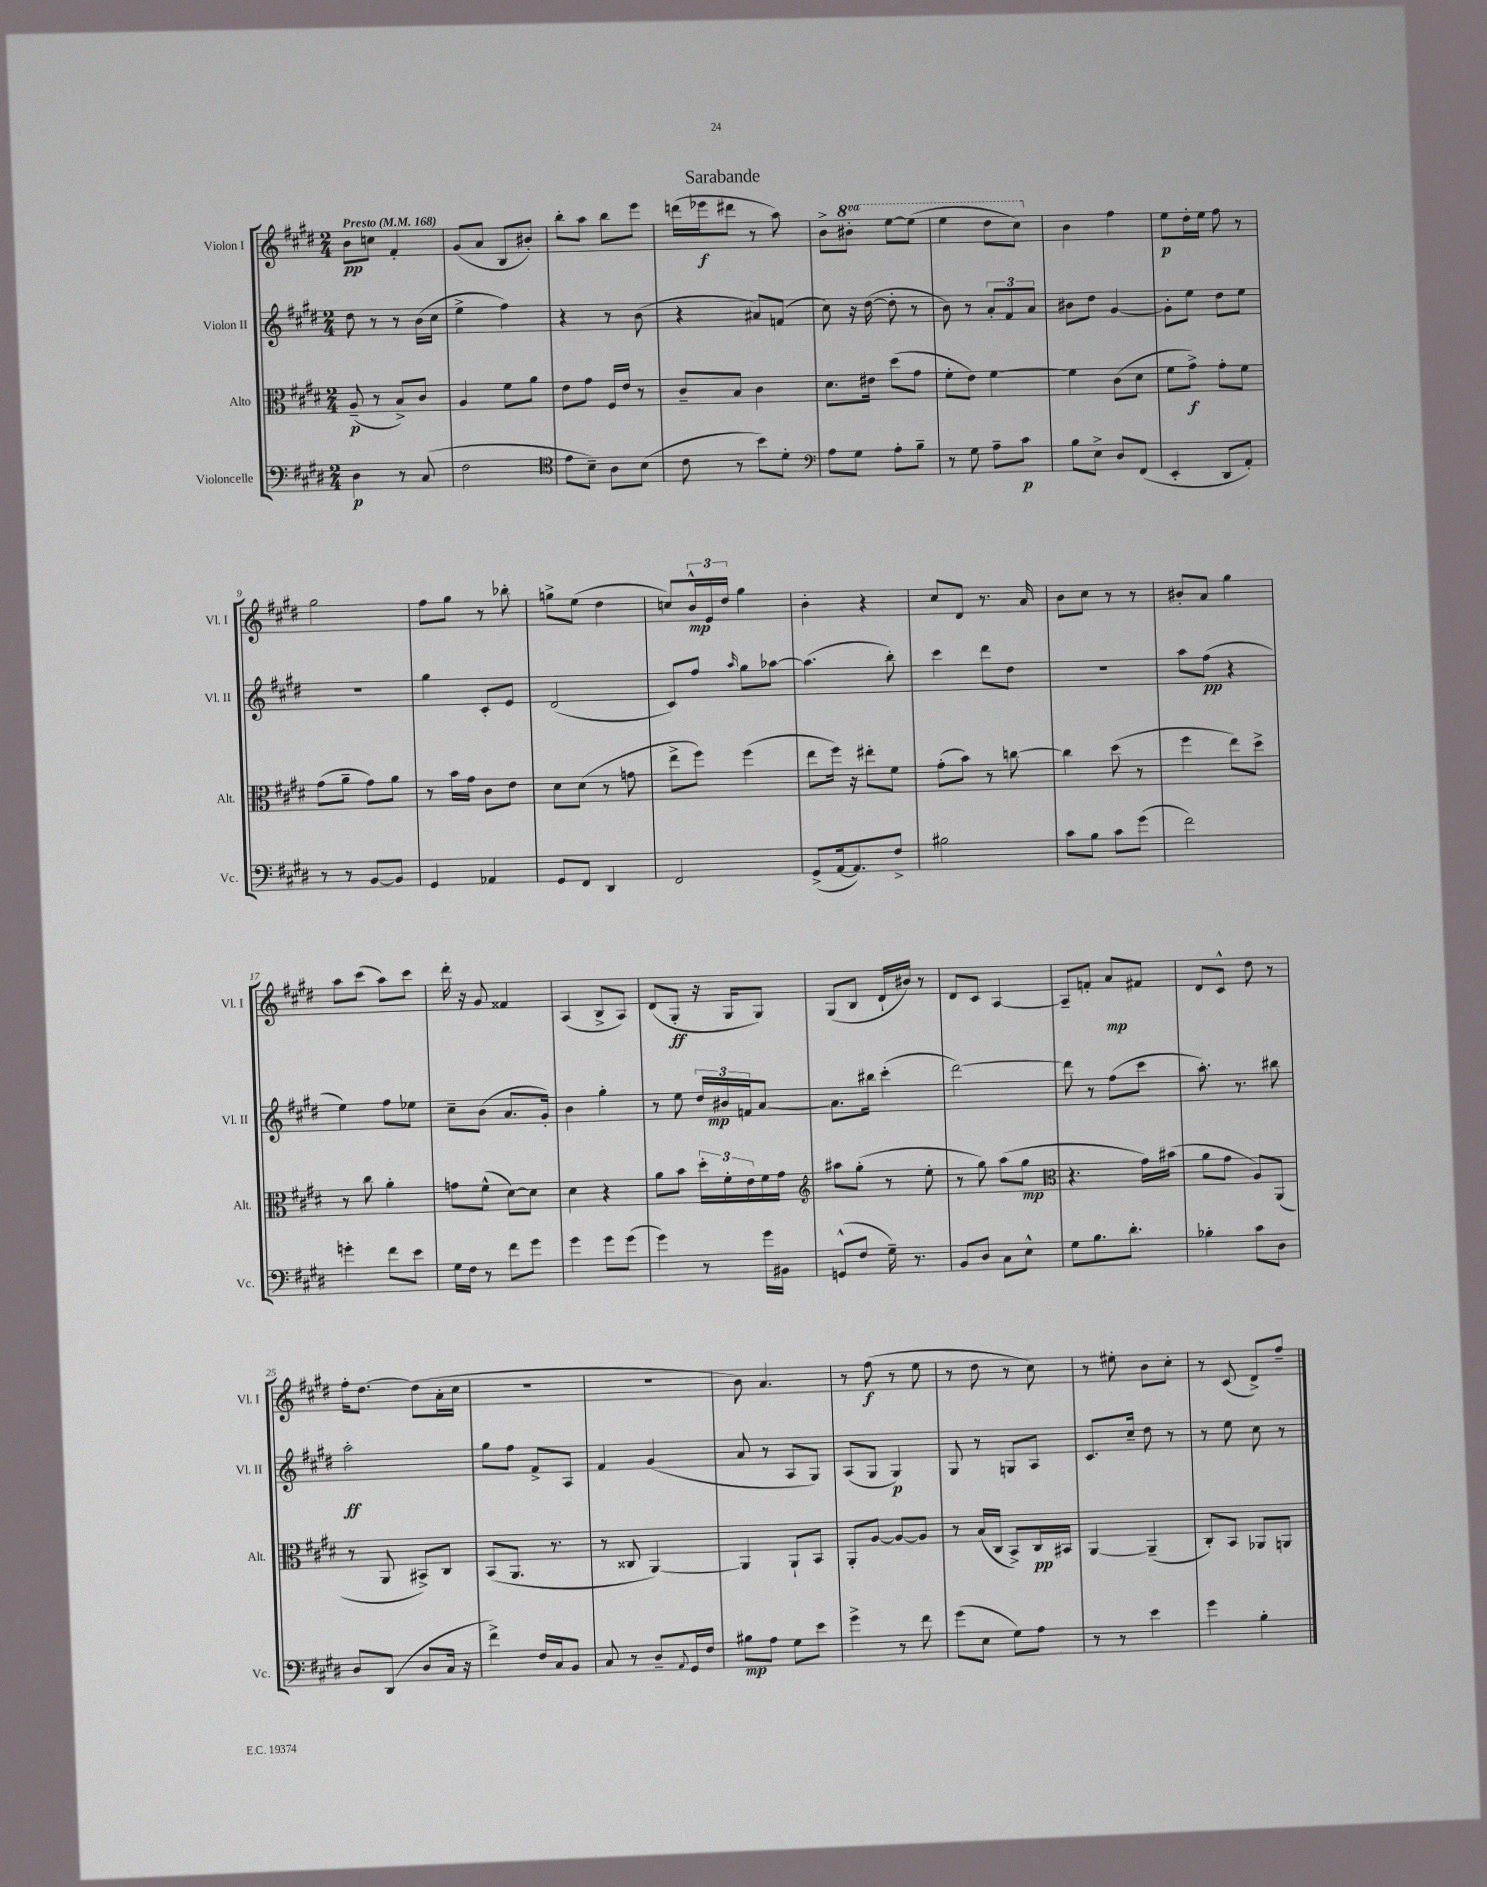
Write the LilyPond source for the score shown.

\header { title = "Sarabande" }
<<
\new StaffGroup <<
\new Staff = "s0" \with { instrumentName = "Violon I" shortInstrumentName = "Vl. I" } {
    \clef treble \key e \major \numericTimeSignature \time 2/4 \set Staff.ottavationMarkups = #ottavation-simple-ordinals \tempo "Presto" 4 = 168
    b'8\pp c''8 fis'4-. |
    gis'8( a'8 b8 bis'8-.) |
    b''8-. a''8 b''8 e'''8 |
    d'''16( ees'''16\f dis'''8 r8 a''8) |
    b'8-> \ottava #1 bis''8-. e'''8~ e'''8( |
    e'''4 dis'''8 cis'''8) \ottava #0 |
    b'4 fis''4 |
    e''8\p dis''16-. e''16 fis''8 r8 |
    gis''2 |
    fis''8 gis''8 r8 bes''8-. |
    g''8-> e''8( dis''4 |
    c''8) \tuplet 3/2 { b'16-^\mp e'16 dis''16 } gis''4 |
    b'4-. r4 |
    cis''8 dis'8 r8. a'16 |
    b'8 cis''8 r8 r8 |
    bis'8-. a'8 gis''4 |
    a''8 cis'''8( a''8) cis'''8 |
    dis'''16-. r16 gis'8 fisis'4 |
    a4( b8-> a8) |
    dis'8( gis8-.\ff r16 gis16 gis8) |
    gis8( b8 dis'16-! bis'16) r8 |
    dis'8 cis'8 a4~ |
    a8-- f'8-. a'8\mp fis'8 |
    dis'8 cis'8-^ dis''8 r8 |
    fis''16-. dis''8.~ dis''8( a'16-. cis''16 |
    R2 |
    R2 |
    b'8) a'4. |
    r8 fis''8\f( r8 e''8 |
    r8 dis''8 r8 cis''8) |
    r8 eis''8-. b'8 cis''8-. |
    r8 cis'8( dis'8->) fis''8-- \bar "|." |
}
\new Staff = "s1" \with { instrumentName = "Violon II" shortInstrumentName = "Vl. II" } {
    \clef treble \key e \major \numericTimeSignature \time 2/4
    dis''8 r8 r8 b'16( cis''16 |
    e''4-> fis''4) |
    r4 r8 b'8( |
    r4 ais'8) f'8( |
    cis''8) r16 dis''16~( dis''8-. r8 |
    b'8) r8 \tuplet 3/2 { a'8-. fis'8 a'8 } |
    bis'8 dis''8 gis'4~ |
    gis'8-. e''8 dis''8 e''8 |
    R2 |
    gis''4 cis'8-. e'8 |
    dis'2( |
    cis'8) fis''8 \grace { a''16 } gis''8 aes''8~ |
    aes''4.( b''8-.) |
    cis'''4 dis'''8 dis''8 |
    R2 |
    a''8 fis''8\pp( r4 |
    e''4) fis''8 ees''8 |
    cis''8-- b'8( a'8. gis'16-.) |
    b'4 gis''4-. |
    r8 e''8 \tuplet 3/2 { dis''16 bis'16\mp f'16 } a'8~ |
    a'8. bis''16 cis'''4-.( |
    dis'''2~) |
    dis'''8 r8 fis''8( cis'''8 |
    a''8.-.) r8. bis''8 |
    a''2-.\ff |
    gis''8 fis''8 fis'8-> a8 |
    fis'4 gis'4( |
    a'8 r8 a8 gis8) |
    a8( gis8 gis4\p) |
    gis8 r8 g8 a8 |
    cis'8. cis''16-- dis''8 r8 |
    r8 e''8 cis''8 r8 \bar "|." |
}
\new Staff = "s2" \with { instrumentName = "Alto" shortInstrumentName = "Alt." } {
    \clef alto \key e \major \numericTimeSignature \time 2/4
    a8--\p( r8 b8->) cis'8 |
    a4 fis'8 a'8 |
    e'8 gis'8 fis16 e'16 r8 |
    cis'8-- b8 cis'4 |
    dis'8. eis'16 dis''8( gis'8 |
    fis'8-. e'8) fis'4~ |
    fis'4 cis'8( dis'8 |
    fis'8 gis'8->\f) gis'8-. fis'8 |
    gis'8( a'8-- gis'8) a'8 |
    r8 b'16 gis'16 cis'8 e'8 |
    dis'8 dis'8( r8 g'8 |
    e''8-> fis''8) fis''4( |
    e''8 fis''16) r16 eis''8-. fis'8 |
    gis'8-.( b'8) r8 c''8~ |
    c''4 dis''8( r8 |
    fis''4 e''8) dis''8-> |
    r8 cis''8 a'4-. |
    g'8 fis'8-^( dis'8~) dis'8 |
    dis'4 r4 |
    a'8 b'8 \tuplet 3/2 { dis''16-. fis'16-. e'16 } fis'16 gis'16 |
    \clef treble ais''8 gis''8-.( r8 e''8-. |
    r8 gis''8) a''8( gis''8\mp |
    \clef alto r4. gis'16) bis'16( |
    a'8 gis'8 a8) a,8( |
    r8 a,8 bis,8->) cis8 |
    b,8( a,8. r8. |
    r8 cisis8 a,4~) |
    a,4 a,8-! b,8 |
    a,8-. a8~ a8~ a8 |
    r8 b16( cis16 b,8->) cis16\pp bis,16 |
    a,4~ a,4--( |
    cis8-.) b,8 aes,8 a,8 \bar "|." |
}
\new Staff = "s3" \with { instrumentName = "Violoncelle" shortInstrumentName = "Vc." } {
    \clef bass \key e \major \numericTimeSignature \time 2/4
    dis4\p r8 cis8( |
    fis2 |
    \clef tenor e'8 b8--) a8 b8( |
    cis'8 r8 b'8) dis'8-. |
    \clef bass a8 gis8 a8-. b8-- |
    r8 gis8 a8-- cis'8\p |
    b8 e8-> dis8 fis,8( |
    e,4-. dis,8 a,8-.) |
    r8 r8 b,8~ b,8 |
    gis,4 aes,4 |
    gis,8 fis,8 dis,4 |
    fis,2 |
    gis,8->( a,16~ a,8.) fis8-> |
    bis2 |
    cis'8 b8 cis'8 gis'8( |
    fis'2) |
    g'4-. fis'8 e'8 |
    gis16 fis16 r8 fis'8 gis'8 |
    gis'4 gis'8 gis'8( |
    gis'4) r8 gis'16 bis,16 |
    g,8-^( fis8 gis16--) r8. |
    b,8 dis8 cis8 e8-^ |
    gis8 b8. dis'8.-. |
    bes4-. cis'8 dis8 |
    dis8 dis,8( dis8 cis16 r16 |
    fis'4->) fis16 cis16 b,8 |
    cis8 r8 dis8-- \appoggiatura { a,8 } gis,16 fis16 |
    bis8\mp a8 gis8 e'8 |
    gis'4-> r8 fis'8 |
    gis'8( e8 gis8) a8 |
    r8 r8 e'4 |
    gis'4 b4-. \bar "|." |
}
>>
>>
